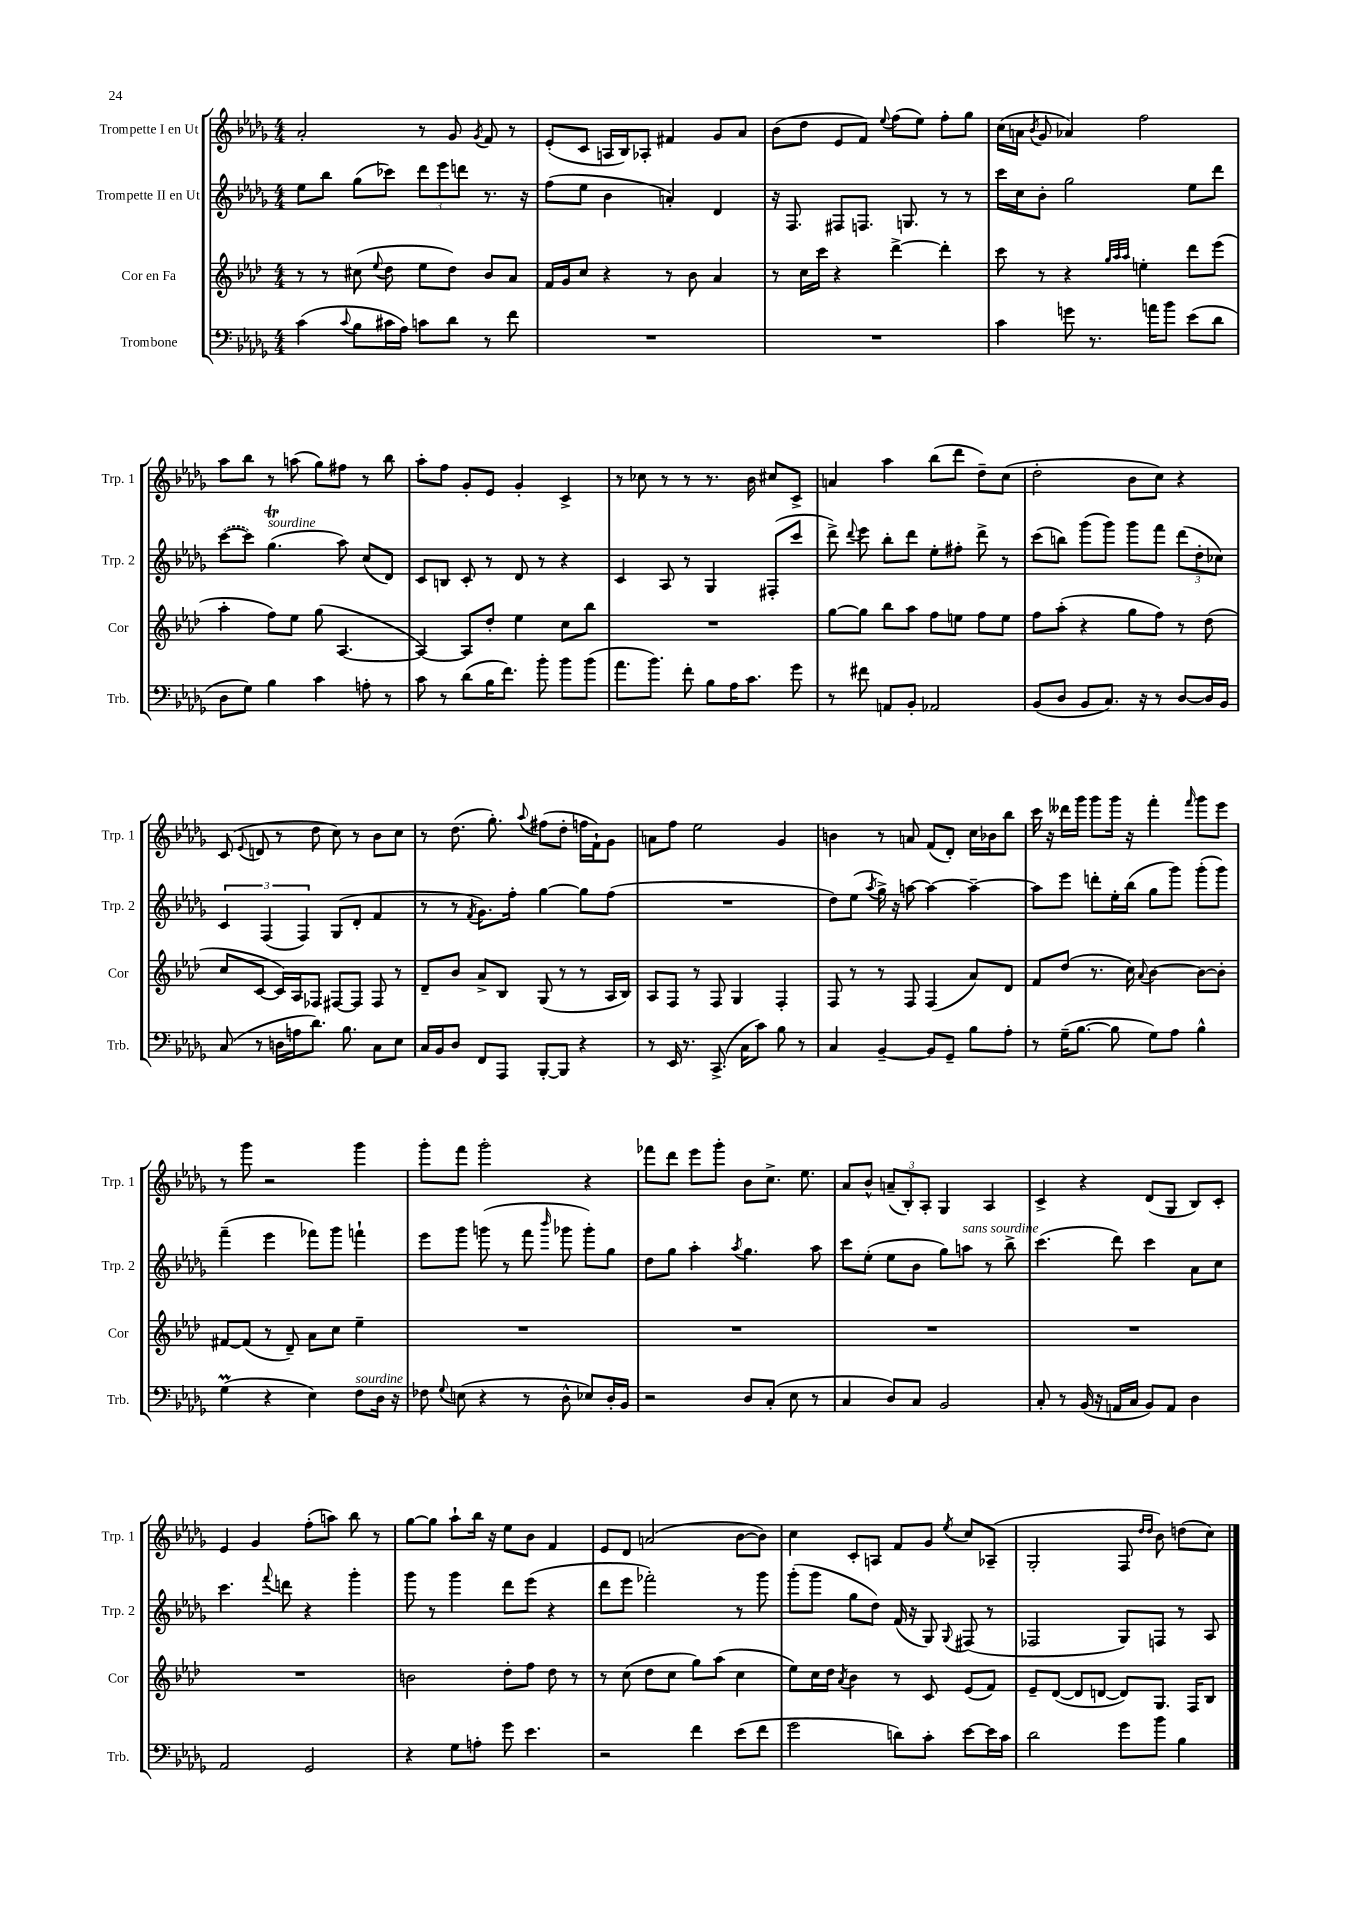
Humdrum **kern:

**kern	**kern	**kern	**kern
*staff4	*staff3	*staff2	*staff1
*clefF4	*clefG2	*clefG2	*clefG2
*k[b-e-a-d-g-]	*k[b-e-a-d-]	*k[b-e-a-d-g-]	*k[b-e-a-d-g-]
*M4/4	*M4/4	*M4/4	*M4/4
(4c	8r	8ee-	2a-'
.	8r	8bb-	.
8qqc	.	.	.
8B-	(8cc#	(8gg-	.
.	8qqee-	.	.
16c#	8dd-	8ccc-)	.
16A-)	.	.	.
8c	8ee-	12ddd-	8r
.	.	12eee-	.
8d-	8dd-)	.	8g-
.	.	12ddd	.
.	.	.	8qg-
8r	8b-	8.r	8f
8f	8a-	.	8r
.	.	16r	.
=	=	=	=
1r	16f	(8ff	(8e-'
.	16g	.	.
.	8cc	8ee-	8c
.	4r	4b-	16A
.	.	.	16B-)
.	.	.	8A-'
.	8r	4a')	4f#
.	8b-	.	.
.	4a-	4d-	8g-
.	.	.	8a-
=	=	=	=
1r	8r	16r	(8b-
.	.	8.F	.
.	16cc	.	8dd-
.	16ccc	.	.
.	4r	8F#	8e-
.	.	8.F	8f)
.	.	.	8qqee-
.	[4ddd-^	.	(8ff
.	.	8.G	.
.	.	.	8ee-)
.	4ddd-']	8r	8ff'
.	.	8r	8gg-
=	=	=	=
4c	8ccc	16ccc	(16cc
.	.	16cc	16a
.	.	.	8qb-
.	8r	8b-'	8g-
8g	4r	2gg-	4a-)
8.r	.	.	.
.	32qqgg	.	.
.	32qqaa-	.	.
.	32qqaa-	.	.
.	4ee'	.	2ff
16a	.	.	.
8b-	.	.	.
(8e-	8ddd-	8ee-	.
8d-	(8eee-	8ddd-	.
=	=	=	=
8D-	4aa-'	([8ccc	8aa-
8G-)	.	8ccc])	8bb-
4B-	8ff)	(4.gg-	8r
.	8ee-	.	(8aa
4c	(8gg	.	8gg-)
.	[4.A-	8aa-)	8ff#
8A'	.	(8cc	8r
8r	.	8d-)	8bb-
=	=	=	=
8c	4A-_)	8c	8aa-'
8r	.	8B	8ff
(8d-	8A-]	8c'	8g-'
16B-	8dd-'	8r	8e-
8.f)	.	.	.
.	4ee-	8d-	4g-'
8b-'	.	8r	.
8b-	8cc	4r	4c^
(8b-	8bb-	.	.
=	=	=	=
8.a-	1r	4c	8r
.	.	.	8cc-
8.b-)	.	.	.
.	.	8A-	8r
8f'	.	8r	8r
8B-	.	4G-	8.r
16A-	.	.	.
8.c	.	.	16b-
.	.	(8F#'	8cc#
8g-	.	8ccc	8c^
=	=	=	=
8r	[8gg	8ddd-^)	4a
.	.	8qqddd-	.
8f#	8gg]	8eee-	.
8AA	8bb-	8bb-'	4aa-
8BB-'	8aa-	8ddd-	.
2AA-	8ff	8ee-'	(8bb-
.	8ee	8ff#'	8ddd-
.	8ff	8ddd-^	8dd-~)
.	8ee	8r	(8cc
=	=	=	=
(8BB-	8ff	(8ccc	2dd-'
8D-	(8aa-'	8bb)	.
8BB-	4r	(8ggg-	.
8.C)	.	8ggg-)	.
.	8gg	8ggg-	8b-
16r	.	.	.
8r	8ff)	8fff	8cc)
[8D-	8r	(12ddd-	4r
.	.	12dd-'	.
16D-]	(8dd-	.	.
.	.	12cc-)	.
16BB-	.	.	.
=	=	=	=
(8C	8cc	6c	(8c
.	.	.	8qqe-
8r	[8c	.	8d
.	.	(6F	.
16D	16c])	.	8r
16A	16A-	.	.
.	.	6F)	.
8.d-)	8F-	.	8dd-
.	[8F#	(8G-	8cc)
8.B-	.	.	.
.	8F#]	8d-'	8r
8C	8F#	4f	8b-
8E-	8r	.	8cc
=	=	=	=
16C	8d-~	8r	8r
16BB-	.	.	.
8D-	8b-	8r	(8.dd-
.	.	8qf	.
8FF	8a-^	8.g-)	.
.	.	.	8.gg-')
8AAA-	8B-	.	.
.	.	16ff'	.
.	.	.	8qqaa-
[8BBB-'	(8G	[4gg-	(8ff#
8BBB-]	8r	.	8dd-'
4r	8r	8gg-]	16ff
.	.	.	16f`)
.	16A-	(8ff	8g-
.	16B-)	.	.
=	=	=	=
8r	8A-	1r	8a
16EE-	8F	.	8ff
8.r	.	.	.
.	8r	.	2ee-
(8.CC^	8F	.	.
.	4G	.	.
16C	.	.	.
8c)	.	.	.
8B-	4F'	.	4g-
8r	.	.	.
=	=	=	=
4C	8F	8dd-)	4b
.	8r	(8ee-	.
.	.	8qaa-	.
[4BB-~	8r	16gg-^)	8r
.	.	16r	.
.	8F	[8aa	8a
8BB-]	(4F	4aa_	(8f
8GG-~	.	.	8d-')
8B-	8a-)	4aa~_	16cc
.	.	.	16b-
8A-'	8d-	.	8bb-
=	=	=	=
8r	8f	8aa]	16ccc
.	.	.	16r
(16G-~	(8dd-	8eee-	16ddd--
[8.B-	.	.	16ggg-
.	8.r	8ddd'	8ggg-
8B-]	.	16ee-'	16ggg-
.	16cc)	(16bb-	16r
.	8qqa-	.	.
8G-)	[4b-	8gg-	4fff'
8A-	.	8ggg-)	.
.	.	.	16qqfff
4B-^^	8b-_	(8ggg-'	8ggg-
.	8b-']	8ggg-)	8eee-
=	=	=	=
(4G-	[8f#	(4fff~	8r
.	(8f#]	.	8ggg-
4r	8r	4eee-	2r
.	8d-~)	.	.
4E-)	8a-	8fff-)	.
.	8cc	8ggg-	.
8F	4ee-~	4fff`	4ggg-
16D-	.	.	.
16r	.	.	.
=	=	=	=
8F-	1r	8eee-	8ggg-'
8qqG-	.	.	.
(8E	.	8ggg-	8fff
4r	.	(8ggg	2ggg-'
.	.	8r	.
8r	.	8fff	.
.	.	16qqbbb-	.
8D-^^	.	8ggg-	.
8E-)	.	8ggg-')	4r
16D-'	.	8gg-	.
16BB-	.	.	.
=	=	=	=
2r	1r	8dd-	8fff-
.	.	8gg-	8ddd-
.	.	4aa-'	8eee-
.	.	.	8ggg-'
.	.	8qaa-	.
8D-	.	4.gg-	8b-
(8C'	.	.	8.cc^
8E-	.	.	.
.	.	.	8.ee-
8r	.	8aa-	.
=	=	=	=
4C	1r	8ccc	8a-
.	.	(8ee-'	8b-^^
8D-)	.	8ee-	(12a~
.	.	.	12B-')
8C	.	8b-	.
.	.	.	12A-'
2BB-	.	8gg-)	4G-
.	.	8aa	.
.	.	8r	4A-
.	.	8bb-^	.
=	=	=	=
8C'	1r	(4.ccc	4c^
8r	.	.	.
(16BB-	.	.	4r
16r	.	.	.
16AA	.	8ddd-)	.
16C	.	.	.
8BB-)	.	4ccc	(8d-
8AA	.	.	8G-
4D-	.	8a-	8B-)
.	.	8cc	8c'
=	=	=	=
2AA-	1r	4.ccc	4e-
.	.	.	4g-
.	.	8qqfff	.
.	.	8ddd	.
2GG-	.	4r	(8ff'
.	.	.	8aa)
.	.	4ggg-'	8bb-
.	.	.	8r
=	=	=	=
4r	2b	8ggg-	[8gg-
.	.	8r	8gg-]
8G-	.	4ggg-	8aa-`
8A'	.	.	16bb-
.	.	.	16r
8g-	8dd-'	8ddd-	8ee-
4.e-	8ff	(8eee-	8b-
.	8dd-	4r	4f
.	8r	.	.
=	=	=	=
2r	8r	8ddd-	8e-
.	(8cc	8eee-	8d-
.	8dd-	2fff-')	(2a
.	8cc	.	.
4f	8gg)	.	.
.	(8aa-	.	.
(8e-	4cc	8r	[8b-
8f	.	8ggg-	8b-])
=	=	=	=
2g-	8ee-)	(8ggg-'	4cc
.	16cc	8ggg-	.
.	16dd-	.	.
.	8qa-	.	.
.	4b-	8gg-	8c'
.	.	8dd-)	8A
8d)	8r	(16f	8f
.	.	16r	.
8c'	8c	8G-)	8g-
.	.	8qqG-	8qee-
[8e-	(8e-	(8F#	8cc
16e-]	8f)	8r	(8A-~
16c	.	.	.
=	=	=	=
2d-	8e-~	2F-	2G-'
.	([8d-	.	.
.	8d-]	.	.
.	[8d	.	.
8g-	8d])	8G-)	8F
.	.	.	16qqdd-
.	.	.	16qqdd-
8b-	8.G	8F	8b-)
4B-	.	8r	(8dd
.	16F	.	.
.	8B-	8A-	8cc)
==	==	==	==
*-	*-	*-	*-
